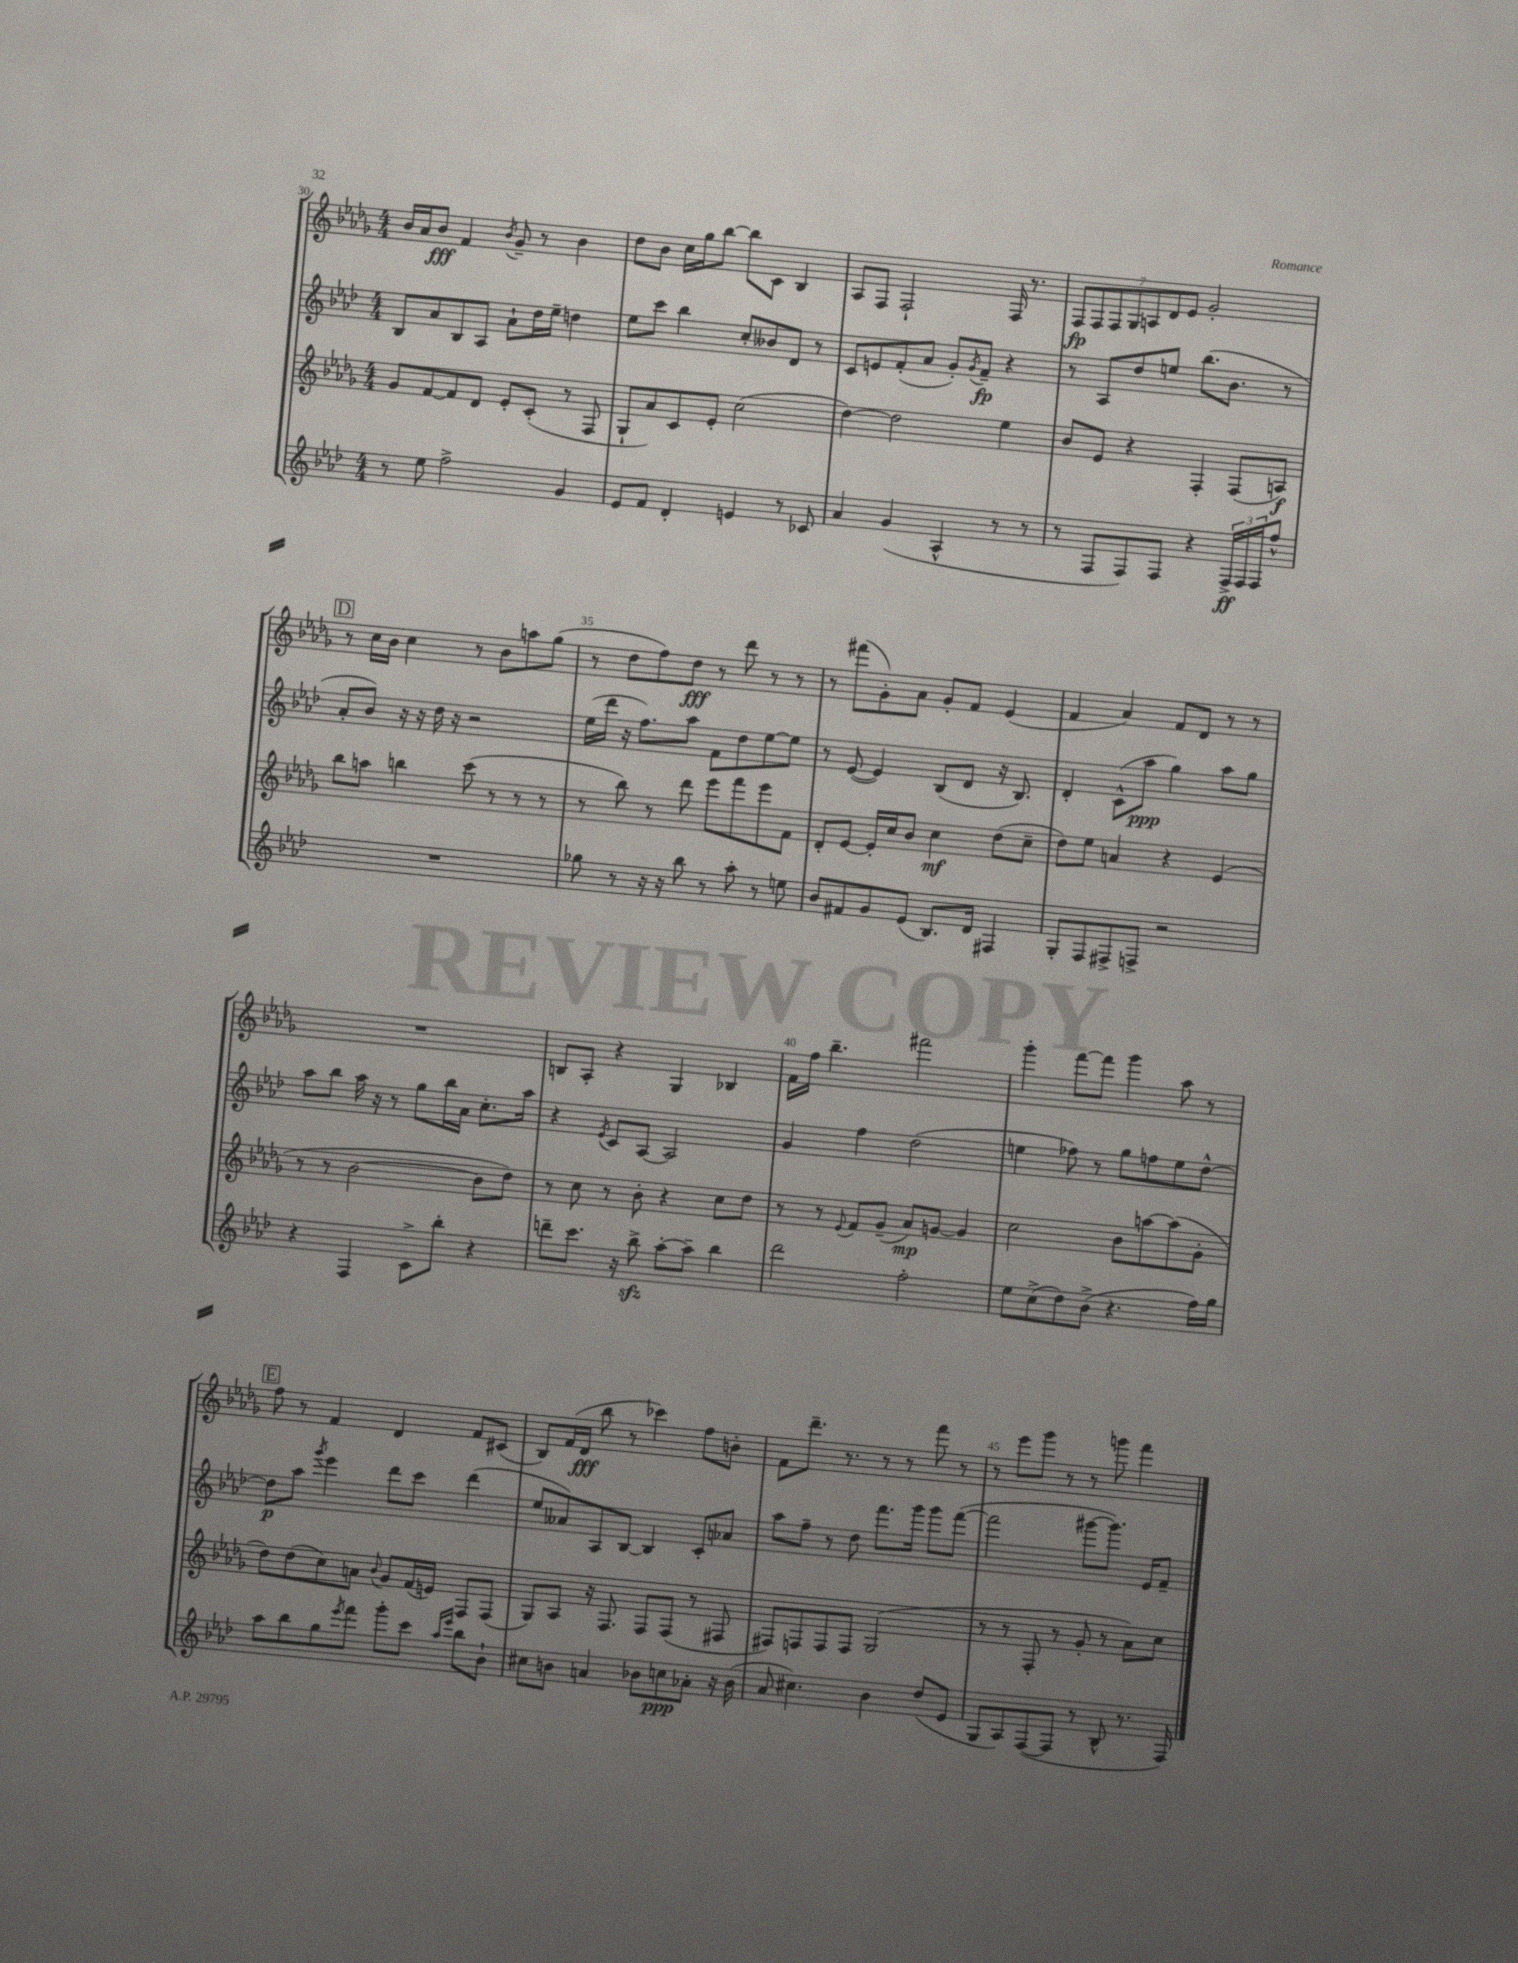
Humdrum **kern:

**kern	**dynam	**kern	**dynam	**kern	**dynam	**kern	**dynam
*part4	*part4	*part3	*part3	*part2	*part2	*part1	*part1
*staff4	*staff4	*staff3	*staff3	*staff2	*staff2	*staff1	*staff1
*clefG2	*	*clefG2	*	*clefG2	*	*clefG2	*
*k[b-e-a-d-]	*	*k[b-e-a-d-g-]	*	*k[b-e-a-d-]	*	*k[b-e-a-d-g-]	*
*M4/4	*	*M4/4	*	*M4/4	*	*M4/4	*
=30	=30	=30	=30	=30	=30	=30	=30
8r	.	8g-/L	.	8B-/L	.	16b-/LL	.
.	.	.	.	.	.	16a-/J	.
8ee-\	.	[8f/	.	8a-/	.	8b-/J	fff
2ff^\	.	8f/]	.	8B-/	.	4f/	.
.	.	8d-/J	.	8A-/J	.	.	.
.	.	.	.	.	.	8qb-/	.
.	.	8e-'/L	.	8a-`\L	.	8g-~/	.
.	.	(8c'/J	.	16dd-\L	.	8r	.
.	.	.	.	16ee-~\JJ	.	.	.
4g/	.	8r	.	4ddn\	.	4b-\	.
.	.	8F/	.	.	.	.	.
=31	=31	=31	=31	=31	=31	=31	=31
8e-/L	.	8G-`/L	.	8ee-\L	.	8dd-\L	.
8f/J	.	8a-/)	.	8ccc\J	.	8b-\J	.
4d-'/	.	8c/	.	4bb-\	.	16cc\LL	.
.	.	.	.	.	.	16gg-\J	.
.	.	8e-'/J	.	.	.	[8bb-\J	.
4en/	.	(2cc\	.	8cc'/L	.	8bb-\L]	.
.	.	.	.	8b--X/	.	8c\J	.
8r	.	.	.	8d-/J	.	4B-/	.
8c-X/	.	.	.	8r	.	.	.
=32	=32	=32	=32	=32	=32	=32	=32
4a-/	.	[4dd-\)	.	8c/L	.	8A-/L	.
.	.	.	.	8en/	.	8F/J	.
(4g/	.	2dd-\]	.	(8f'/	.	2F`/	.
.	.	.	.	8a-/J	.	.	.
4A-^^/	.	.	.	8g'/L)	.	.	.
.	.	.	.	8qg/	.	.	.
.	.	.	.	8f~/J	fp	.	.
8r	.	4ee-\	.	4r	.	16F/	.
.	.	.	.	.	.	8.r	.
8r	.	.	.	.	.	.	.
=33	=33	=33	=33	=33	=33	=33	=33
8r	.	8b-/L	.	8r	.	14F/L	fp
.	.	.	.	.	.	14F/	.
8F/L	.	8e-/J	.	8A-/L	.	.	.
.	.	.	.	.	.	14F/	.
.	.	.	.	.	.	14G-/	.
8F/)	.	4r	.	8dd-/	.	.	.
.	.	.	.	.	.	14An/	.
.	.	.	.	.	.	14d-/	.
8F/J	.	.	.	8een/J	.	.	.
.	.	.	.	.	.	14e-/J	.
4r	.	4F'/	.	(8.bb-\L	.	2g-'/	.
.	.	.	.	8.b-\J	.	.	.
24F^/LL	ff	(8F/L	.	.	.	.	.
24F/	.	.	.	.	.	.	.
24F/J	.	.	.	.	.	.	.
8ff^^/J	.	8An/J)	f	8r	.	.	.
!!LO:LB:g=z
!!LO:REH:place=s1:t=D
=34	=34	=34	=34	=34	=34	=34	=34
1r	.	8bb-\L	.	8a-'/L	.	8r	.
.	.	8aan\J	.	8b-/J)	.	16cc\LL	.
.	.	.	.	.	.	16b-\JJ	.
.	.	4bbn\	.	16r	.	4cc\	.
.	.	.	.	16r	.	.	.
.	.	.	.	16dd-\	.	.	.
.	.	.	.	16r	.	.	.
.	.	(8ccc\	.	2r	.	8r	.
.	.	8r	.	.	.	8b-\L	.
.	.	8r	.	.	.	8aan\	.
.	.	8r	.	.	.	(8gg-\J	.
=35	=35	=35	=35	=35	=35	=35	=35
8gg-X\	.	8r	.	(16ee-\LL	.	8r	.
.	.	.	.	16ddd-\JJ	.	.	.
8r	.	8bb-\)	.	16r	.	8dd-\L	.
.	.	.	.	8.ff\L)	.	.	.
16r	.	8r	.	.	.	8ff\)	.
16r	.	.	.	.	.	.	.
8bb-\	.	8ddd-\	.	8aa-\J	.	8dd-\J	fff
8r	.	8eee-\L	.	8f\L	.	8r	.
8aa-'\	.	8fff\	.	8dd-\	.	8ddd-\	.
8r	.	8eee-\	.	[8ee-\	.	8r	.
8een\	.	8f\J	.	8ee-\J]	.	8r	.
=36	=36	=36	=36	=36	=36	=36	=36
8b-/L	.	8d-'/L	.	8r	.	8r	.
8f#X/	.	[8e-/J	.	([8e-/	.	(8fff#X\L	.
8g/	.	16e-'/LL]	.	4e-/])	.	8g-'\)	.
.	.	16cc/J	.	.	.	.	.
(8e-/J	.	8b-/J	.	.	.	8a-\J	.
8.B-/L)	.	4cc\	mf	(8B-/L	.	8g-'/L	.
.	.	.	.	8d-/J	.	8f/J	.
16d-/Jk	.	.	.	.	.	.	.
4F#X/	.	(8dd-\L	.	16r	.	(4e-/	.
.	.	.	.	8.B-/)	.	.	.
.	.	8cc~\J	.	.	.	.	.
=37	=37	=37	=37	=37	=37	=37	=37
8G'/L	.	8dd-\L)	.	4d-'/	.	4f/	.
8F/	.	8ee-\J	.	.	.	.	.
8F#X^/	.	4an/	.	(8c^^\L	.	4a-/)	.
8Fn^/J	.	.	.	8aa-\J	ppp	.	.
2r	.	4r	.	4gg\)	.	8f/L	.
.	.	.	.	.	.	8d-/J	.
.	.	(4e-/	.	8aa-\L	.	8r	.
.	.	.	.	8gg\J	.	8r	.
!!LO:LB:g=z
=38	=38	=38	=38	=38	=38	=38	=38
4r	.	8r	.	8aa-\L	.	1r	.
.	.	8r	.	8bb-\J	.	.	.
4F/	.	[2b-\	.	16aa-\	.	.	.
.	.	.	.	16r	.	.	.
.	.	.	.	8r	.	.	.
8c^\L	.	.	.	8gg\L	.	.	.
8bb-'\J	.	.	.	16bb-\L	.	.	.
.	.	.	.	16a-\JJ	.	.	.
4r	.	8b-\L]	.	8.cc'\L	.	.	.
.	.	8dd-\J)	.	.	.	.	.
.	.	.	.	16aa-\Jk	.	.	.
=39	=39	=39	=39	=39	=39	=39	=39
8dddn~\L	.	8r	.	4r	.	8Bn/L	.
8.ccc\J	.	8cc\	.	.	.	8A-'/J	.
.	.	.	.	8qe-/	.	.	.
.	.	8r	.	8c/L	.	4r	.
16r	.	.	.	.	.	.	.
8bb-zz^\	.	8b-'\	.	[8A-/J	.	.	.
[8aa-'\L	.	4r	.	2A-/]	.	4G-/	.
8aa-~\J]	.	.	.	.	.	.	.
4bb-\	.	8cc\L	.	.	.	4B-X/	.
.	.	8dd-\J	.	.	.	.	.
=40	=40	=40	=40	=40	=40	=40	=40
2ddd-\	.	8r	.	4g/	.	16f\LL	.
.	.	.	.	.	.	16ff\JJ	.
.	.	8r	.	.	.	4.bb-~\	.
.	.	8qqe-/	.	.	.	.	.
.	.	8f/L	.	4ff\	.	.	.
.	.	(8g-~/J	.	.	.	.	.
2ff'\	.	8a-/L)	mp	(2dd-\	.	2fff#X\	.
.	.	[8gn/J	.	.	.	.	.
.	.	4g/]	.	.	.	.	.
=41	=41	=41	=41	=41	=41	=41	=41
8ee-\L	.	2cc\	.	4een\	.	4ggg-'\	.
(8cc^\	.	.	.	.	.	.	.
8dd-\)	.	.	.	8ff-X\)	.	[8fff\L	.
(8b-^\J	.	.	.	8r	.	8fff\J]	.
4.r	.	8b-\L	.	8gg\L	.	4ggg-\	.
.	.	[8aan\	.	8ffn\	.	.	.
.	.	(8aa\]	.	8ee\	.	8aa-\	.
16ff\LL)	.	8g-'\J	.	[8dd-^^\J	.	8r	.
16gg\JJ	.	.	.	.	.	.	.
!!LO:LB:g=z
!!LO:REH:place=s1:t=E
=42	=42	=42	=42	=42	=42	=42	=42
8aa-\L	.	8dd-\L)	.	8dd-\L]	p	8ff\	.
8bb-\	.	(8dd-\	.	8aa-\J	.	8r	.
.	.	.	.	8qggg/	.	.	.
8gg\	.	8cc\)	.	4eee-\	.	4f/	.
8qeee-/	.	.	.	.	.	.	.
8fff\J	.	8an\J	.	.	.	.	.
.	.	8qqb-/	.	.	.	.	.
8ggg'\L	.	8g-/L	.	8ddd-\L	.	4d-/	.
8ccc\J	.	(16f/L	.	8ccc\J	.	.	.
.	.	16en/JJ)	.	.	.	.	.
16qqaa-/LL	.	.	.	.	.	.	.
16qqeee-/JJ	.	.	.	.	.	.	.
8bb-\L	.	8F/L	.	(4ddd-\	.	8f/L	.
8b-`\J	.	(8F/J	.	.	.	(8c#X/J	.
=43	=43	=43	=43	=43	=43	=43	=43
8cc#X\L	.	8G-/L)	.	8ee-/L	.	8B-/L)	.
8bn\J	.	8A-/J	.	8a--X/)	.	(16f/L	.
.	.	.	.	.	.	16d-/JJ	fff
4an/	.	16r	.	8A-/	.	8bb-\	.
.	.	8.F/	.	.	.	.	.
.	.	.	.	[8B-/J	.	8r	.
8b-X\L	.	8F/L	.	4B-/]	.	4ccc-X\)	.
8ccn\	ppp	(8F/J	.	.	.	.	.
8a-X'\J	.	8r	.	8c'/L	.	8ff\L	.
16r	.	8F#X/	.	8a-X/J	.	8bn'\J	.
(16b-\	.	.	.	.	.	.	.
=44	=44	=44	=44	=44	=44	=44	=44
8a-/	.	8F#X/L)	.	8aa-\L	.	8f\L	.
4.cc#X\)	.	8Fn/	.	8ff~\J	.	8.ddd-~\J	.
.	.	8F/	.	8r	.	.	.
.	.	.	.	.	.	8.r	.
.	.	8F/J	.	8dd-\	.	.	.
4b-\	.	(2G-/	.	8.fff\L	.	8r	.
.	.	.	.	.	.	8r	.
.	.	.	.	16ggg\Jk	.	.	.
(8dd-/L	.	.	.	8ggg\L	.	8fff\	.
8e-/J	.	.	.	([8fff\J	.	8r	.
=45	=45	=45	=45	=45	=45	=45	=45
8G/L	.	8r	.	2fff\]	.	8r	.
8A-/)	.	8r	.	.	.	8eee-\L	.
([8F/	.	8F'/	.	.	.	8ggg-\J	.
8F/J]	.	8r	.	.	.	8r	.
8r	.	8g-'/	.	[8ggg#X\L	.	8r	.
8B-^^/	.	8r	.	8.ggg#\J])	.	8gggn\	.
8.r	.	8a-\L)	.	.	.	4fff\	.
.	.	.	.	16e-/KL	.	.	.
.	.	8cc\J	.	8f~/J	.	.	.
16F/)	.	.	.	.	.	.	.
==	==	==	==	==	==	==	==
*-	*-	*-	*-	*-	*-	*-	*-
